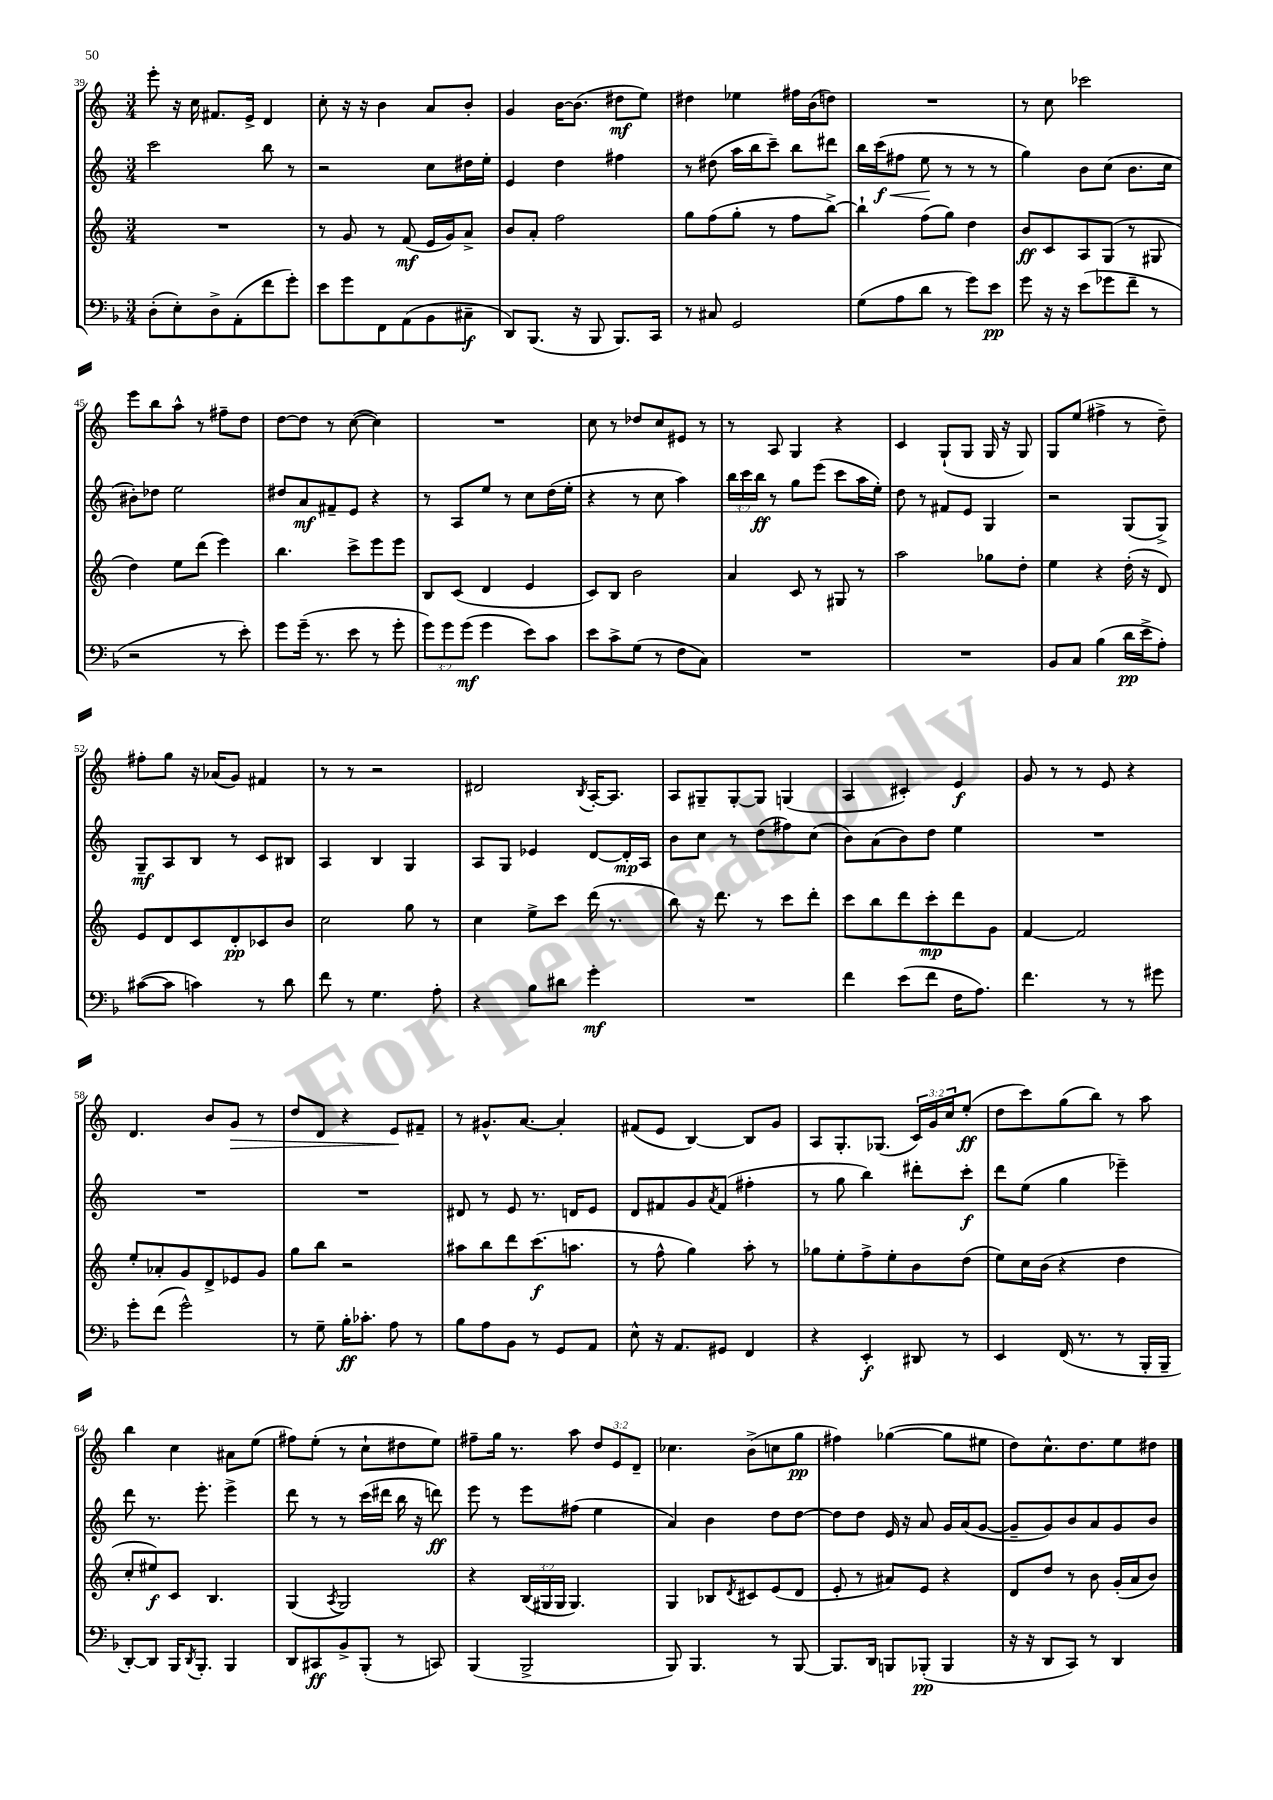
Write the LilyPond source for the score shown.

<<
\new StaffGroup <<
\new Staff = "s0" {
    \clef treble \key c \major \numericTimeSignature \time 3/4 \override Staff.TupletNumber.text = #tuplet-number::calc-fraction-text
    e'''8-. r16 c''16 fis'8. e'16-> d'4 |
    c''8-. r16 r16 b'4 a'8 b'8-. |
    g'4 b'16~ b'8.( dis''8\mf e''8) |
    dis''4 ees''4 fis''16 b'16( d''8) |
    R2. |
    r8 c''8 ces'''2 |
    e'''8 b''8 a''8-^ r8 fis''8-- d''8 |
    d''8~ d''8 r8 c''8~( c''4) |
    R2. |
    c''8 r8 des''8 c''8 eis'8 r8 |
    r8 a8 g4 r4 |
    c'4 g8-!( g8 g16 r16 g8) |
    g8 e''8( fis''4-> r8 d''8--) |
    fis''8-. g''8 r16 aes'16( g'8) fis'4 |
    r8 r8 r2 |
    dis'2 \acciaccatura { b8 } a16~-. a8. |
    a8 gis8-- gis8~-. gis8 g4( |
    a4 cis'4-.) e'4\f |
    g'8 r8 r8 e'8 r4 |
    d'4. b'8 g'8\> r8 |
    d''8 d'8 r4 e'8\! fis'8-- |
    r8 gis'8.-^ a'8.~ a'4-. |
    fis'8( e'8 b4~) b8 g'8 |
    a8 g8.-. ges8.( \tuplet 3/2 { c'16) g'16 c''16 } e''8-.\ff( |
    d''8 c'''8) g''8( b''8) r8 a''8 |
    b''4 c''4 ais'8 e''8( |
    fis''8) e''8-.( r8 c''8-! dis''8 e''8) |
    fis''8-- g''16 r8. a''8 \tuplet 3/2 { d''8 e'8 d'8-- } |
    ces''4. b'8->( c''8 g''8\pp |
    fis''4) ges''4~( ges''8 eis''8 |
    d''8) c''8.-^ d''8. e''8 dis''8 \bar "|." |
}
\new Staff = "s1" {
    \clef treble \key c \major \numericTimeSignature \time 3/4 \override Staff.TupletNumber.text = #tuplet-number::calc-fraction-text
    c'''2 b''8 r8 |
    r2 c''8 dis''16 e''16-. |
    e'4 d''4 fis''4 |
    r8 dis''8( a''16 b''16 c'''8--) b''8 dis'''8 |
    b''16 c'''16\f\<( fis''8 e''8\! r8 r8 r8 |
    g''4) b'8 c''8( b'8. c''16 |
    bis'8-.) des''8 e''2 |
    dis''8 a'8\mf fis'8-- e'8 r4 |
    r8 a8 e''8 r8 c''8 d''16( e''16-. |
    r4 r8 c''8 a''4) |
    \tuplet 3/2 { b''16 c'''16 b''16\ff } r8 g''8 e'''8( c'''8 a''16 e''16-.) |
    d''8 r8 fis'8 e'8 g4 |
    r2 g8( g8->) |
    g8--\mf a8 b8 r8 c'8 bis8 |
    a4 b4 g4 |
    a8 g8 ees'4 d'8~ d'16-.\mp a16 |
    b'8 c''8 r8 d''8( fis''8) c''8( |
    b'8) a'8( b'8) d''8 e''4 |
    R2. |
    R2. |
    R2. |
    dis'8 r8 e'8 r8. d'16 e'8 |
    d'8 fis'8 g'8 \acciaccatura { a'8 } fis'8( fis''4-. |
    r8 g''8 b''4) dis'''8-. c'''8-.\f |
    d'''8 e''8( g''4 ees'''4--) |
    d'''8 r8. e'''8.-. e'''4-> |
    d'''8 r8 r8 c'''16( dis'''16 b''16 r16 d'''8\ff) |
    e'''8 r8 e'''8 fis''8( e''4 |
    a'4) b'4 d''8 d''8~ |
    d''8 d''8 e'16 r16 a'8 g'16 a'16( g'8~ |
    g'8-- g'8) b'8 a'8 g'8 b'8 \bar "|." |
}
\new Staff = "s2" {
    \clef treble \key c \major \numericTimeSignature \time 3/4 \override Staff.TupletNumber.text = #tuplet-number::calc-fraction-text
    R2. |
    r8 g'8 r8 f'8\mf( e'16 g'16) a'8-> |
    b'8 a'8-. f''2 |
    g''8 f''8( g''8-. r8 f''8 b''8~->) |
    b''4-! f''8( g''8) d''4 |
    b'8\ff c'8 a8 g8( r8 gis8 |
    d''4) e''8 d'''8( e'''4) |
    b''4. c'''8-> e'''8 e'''8 |
    b8 c'8( d'4 e'4 |
    c'8) b8 b'2 |
    a'4 c'8 r8 gis8 r8 |
    a''2 ges''8 d''8-. |
    e''4 r4 d''16-.( r16 d'8) |
    e'8 d'8 c'8 d'8-.\pp ces'8 b'8 |
    c''2 g''8 r8 |
    c''4 e''8-> c'''8 d'''16( r8. |
    b''8) r16 d'''8. r8 c'''8 d'''8-. |
    c'''8 b''8 d'''8 c'''8-.\mp d'''8 g'8 |
    f'4~ f'2 |
    e''8-. aes'8-. g'8 d'8-> ees'8 g'8 |
    g''8 b''8 r2 |
    ais''8 b''8 d'''8 c'''8.\f( a''8. |
    r8 f''8-^ g''4) a''8-. r8 |
    ges''8 e''8-. f''8-> e''8-. b'8 d''8( |
    e''8) c''16 b'16( r4 d''4 |
    c''8-. eis''8\f) c'8 b4. |
    g4( \acciaccatura { a8 } g2) |
    r4 \tuplet 3/2 { b16( gis16 gis16 } gis4.) |
    g4 bes8 \acciaccatura { d'8 } cis'8 e'8( d'8 |
    e'8-. r8 ais'8) e'8 r4 |
    d'8 d''8 r8 b'8 g'16-.( a'16 b'8) \bar "|." |
}
\new Staff = "s3" {
    \clef bass \key f \major \numericTimeSignature \time 3/4 \override Staff.TupletNumber.text = #tuplet-number::calc-fraction-text
    d8-.( e8-.) d8-> a,8-.( f'8 g'8-.) |
    e'8 g'8 f,8 a,8( bes,8 cis8--\f |
    d,8) bes,,8.( r16 bes,,8 bes,,8.) c,16 |
    r8 cis8 g,2 |
    g8( a8 d'8 r8 g'8) e'8\pp |
    g'8 r16 r16 e'8( ges'8 f'8-- r8 |
    r2 r8 e'8-.) |
    g'8 g'16--( r8. e'8 r8 g'8-. |
    \tuplet 3/2 { g'8) g'8 g'8\mf( } g'4 e'8) c'8 |
    e'8 c'8-> g8( r8 f8 c8) |
    R2. |
    R2. |
    bes,8 c8 bes4( d'16\pp e'16-> a8-.) |
    cis'8~( cis'8 c'4) r8 d'8 |
    f'8 r8 g4. a8-. |
    r4 bes8 dis'8 g'4-.\mf |
    R2. |
    f'4 e'8( f'8 f16 a8.) |
    f'4. r8 r8 gis'8 |
    g'8-. f'8( g'2-^) |
    r8 g8-- bes16-.\ff ces'8.-. a8 r8 |
    bes8 a8 bes,8 r8 g,8 a,8 |
    e8-^ r16 a,8. gis,8 f,4 |
    r4 e,4-.\f dis,8 r8 |
    e,4 f,16( r8. r8 bes,,16-. bes,,16-- |
    d,8~-.) d,8 bes,,16 \acciaccatura { d,8 } bes,,8.-. bes,,4 |
    d,8 cis,8\ff bes,8-> bes,,8-.( r8 c,8) |
    bes,,4( bes,,2-> |
    bes,,8) bes,,4. r8 bes,,8~ |
    bes,,8. d,16 b,,8 bes,,8-.\pp( bes,,4 |
    r16 r16 d,8 c,8) r8 d,4 \bar "|." |
}
>>
>>
\layout { \context { \Score currentBarNumber = #39 } }
